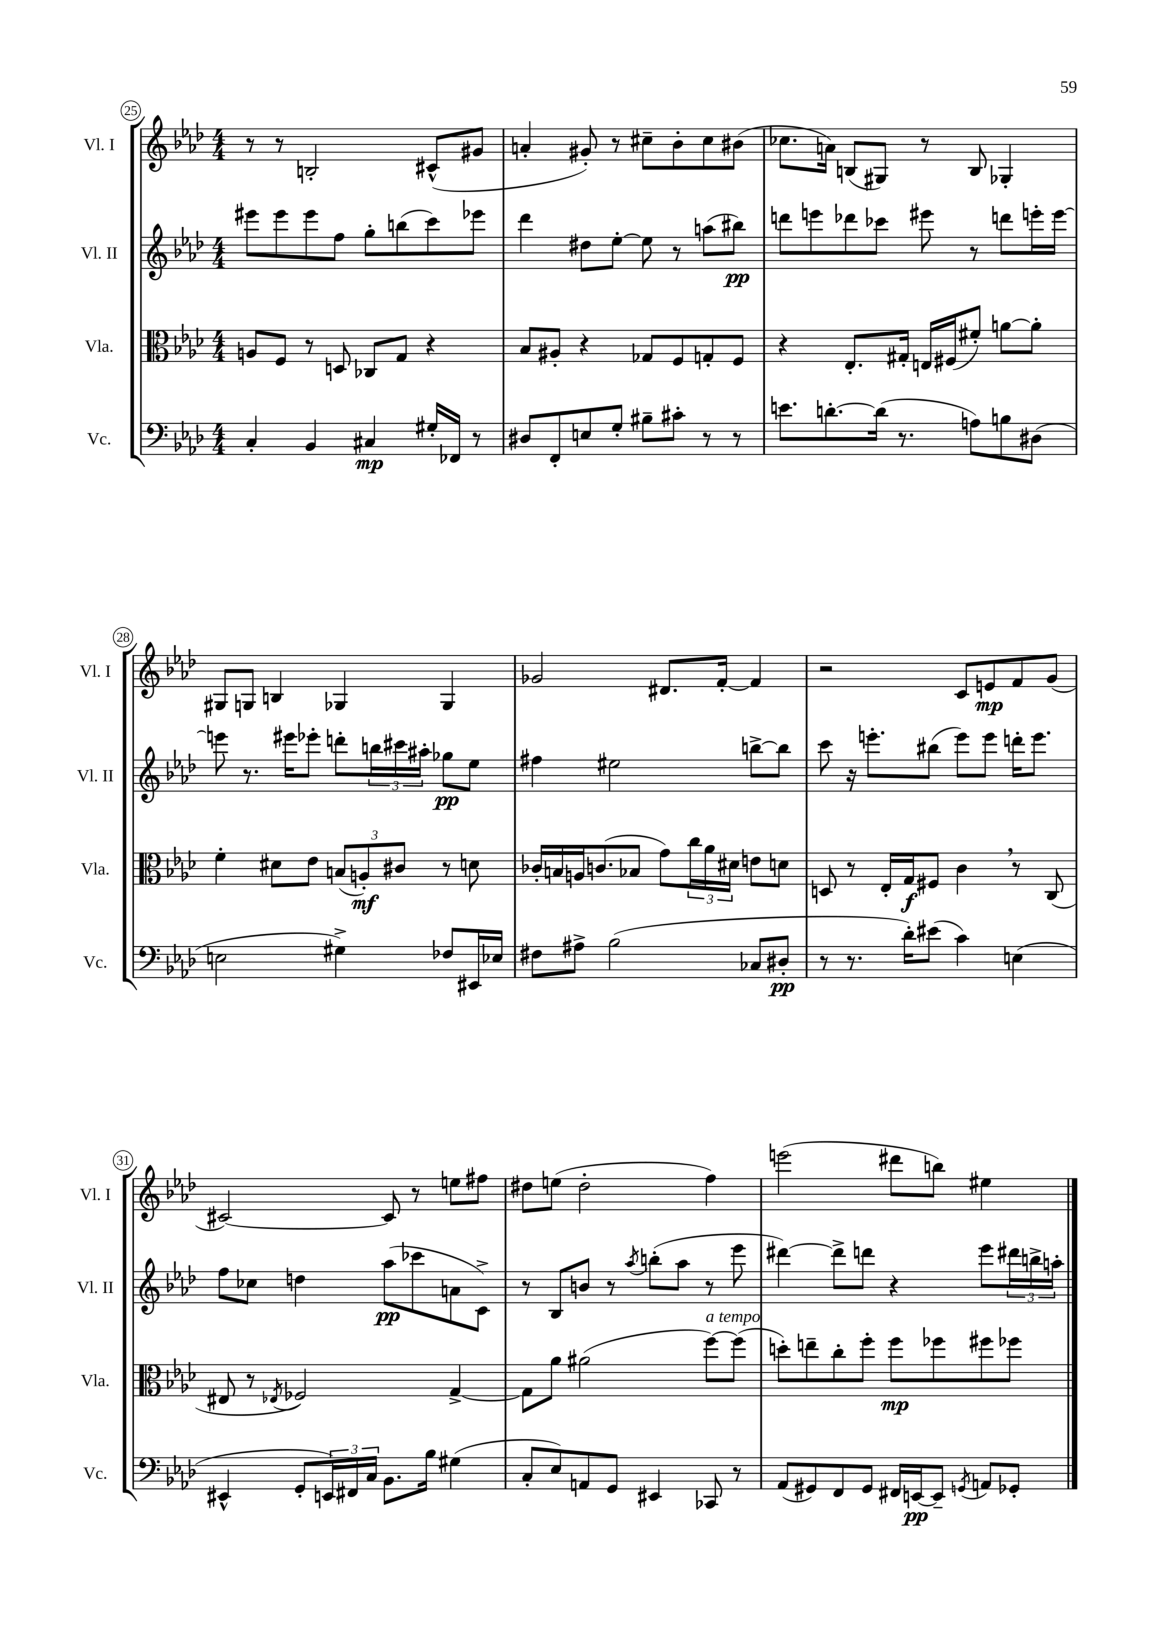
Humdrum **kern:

**kern	**kern	**kern	**kern
*staff4	*staff3	*staff2	*staff1
*clefF4	*clefC3	*clefG2	*clefG2
*k[b-e-a-d-]	*k[b-e-a-d-]	*k[b-e-a-d-]	*k[b-e-a-d-]
*M4/4	*M4/4	*M4/4	*M4/4
4C'	8A	8eee#	8r
.	8F	8eee#	8r
4BB-	8r	8eee#	2B'
.	8D	8ff	.
4C#	8C-	8gg'	.
.	8G	(8bb	.
16G#'	4r	8ccc)	(8c#^^
16FF-	.	.	.
8r	.	8eee-	8g#
=	=	=	=
8D#	8B-	4ddd-	4a'
8FF'	8A#'	.	.
8E	4r	8dd#	8g#')
8G'	.	[8ee-'	8r
8B#~	8G-	8ee-]	8cc#~
8c#'	8F	8r	8b-'
8r	8G'	(8aa	8cc#
8r	8F	8bb#)	(8b#
=	=	=	=
8.e	4r	8ddd	8.cc-
.	.	8eee	.
[8.d'	.	.	16a)
.	8.E-'	8ddd-	(8B
(16d]	.	8ccc-	8G#)
8.r	16G#'	.	.
.	16E	8eee#	8r
.	(16F#	.	.
8A)	8f#')	8r	8B
8B	[8a	8ddd	4G-'
(8D#	8a']	16eee'	.
.	.	[16eee	.
=	=	=	=
2E	4f'	8eee]	8G#
.	.	8.r	8G
.	8d#	.	4B
.	.	16eee#	.
.	8e-	8eee-'	.
4G#^)	(12B	8ddd'	4G-
.	12A')	.	.
.	.	24bb	.
.	12c#	24ccc#	.
.	.	24aa#'	.
8F-	8r	8gg-	4G-
16EE#	8d	8ee-	.
16E-	.	.	.
=	=	=	=
8F#	16c-'	4ff#	2g-
.	16B	.	.
8A#^	16A	.	.
.	(8.c	.	.
(2B-	.	2ee#	.
.	8B-	.	.
.	8g)	.	8.d#
.	24cc	.	.
.	24a-	.	.
.	.	.	[16f'
.	24d#	.	.
8C-	8e	[8bb^	4f]
8D#'	8d	8bb]	.
=	=	=	=
8r	8D	8ccc	2r
8.r	8r	16r	.
.	.	8.eee'	.
.	16E-'	.	.
16d-')	16G	.	.
(8e#	8F#	(8bb#	.
4c)	4c	8eee)	8c
.	.	8eee	8e
(4E	8r	16ddd'	8f
.	.	8.eee	.
.	(8C	.	(8g
=	=	=	=
4EE#^^	8E#	8ff	[2c#)
.	8r	8cc-	.
.	8qE-	.	.
8GG'	2F-)	4dd	.
24EE)	.	.	.
24FF#	.	.	.
24C	.	.	.
8.BB-	.	(8aa-	8c#]
.	.	8ccc-	8r
16B-	.	.	.
(4G#	[4G^	8a	8ee
.	.	8c^)	8ff#
=	=	=	=
8C'	8G]	8r	8dd#
8E-)	8a-	8B-	(8ee
8AA	(2a#	8b	2dd#'
8GG	.	8r	.
.	.	8qaa-	.
4EE#	.	(8bb'	.
.	.	8aa-	.
8CC-	[8ff)	8r	4ff)
8r	(8ff]	8eee-	.
=	=	=	=
(8AA-	8dd')	[4ddd#)	(2eee
8GG#)	8ee~	.	.
8FF	8cc'	8ddd#^]	.
8GG#	8ff'	8ddd	.
16FF#	8ff	4r	8ddd#
[16EE	.	.	.
8EE~]	8ff-	.	8bb)
8qGG	.	.	.
8AA	8ff#	8eee-	4ee#
8GG-'	8ff-	24ddd#	.
.	.	24bb^	.
.	.	24aa'	.
==	==	==	==
*-	*-	*-	*-
